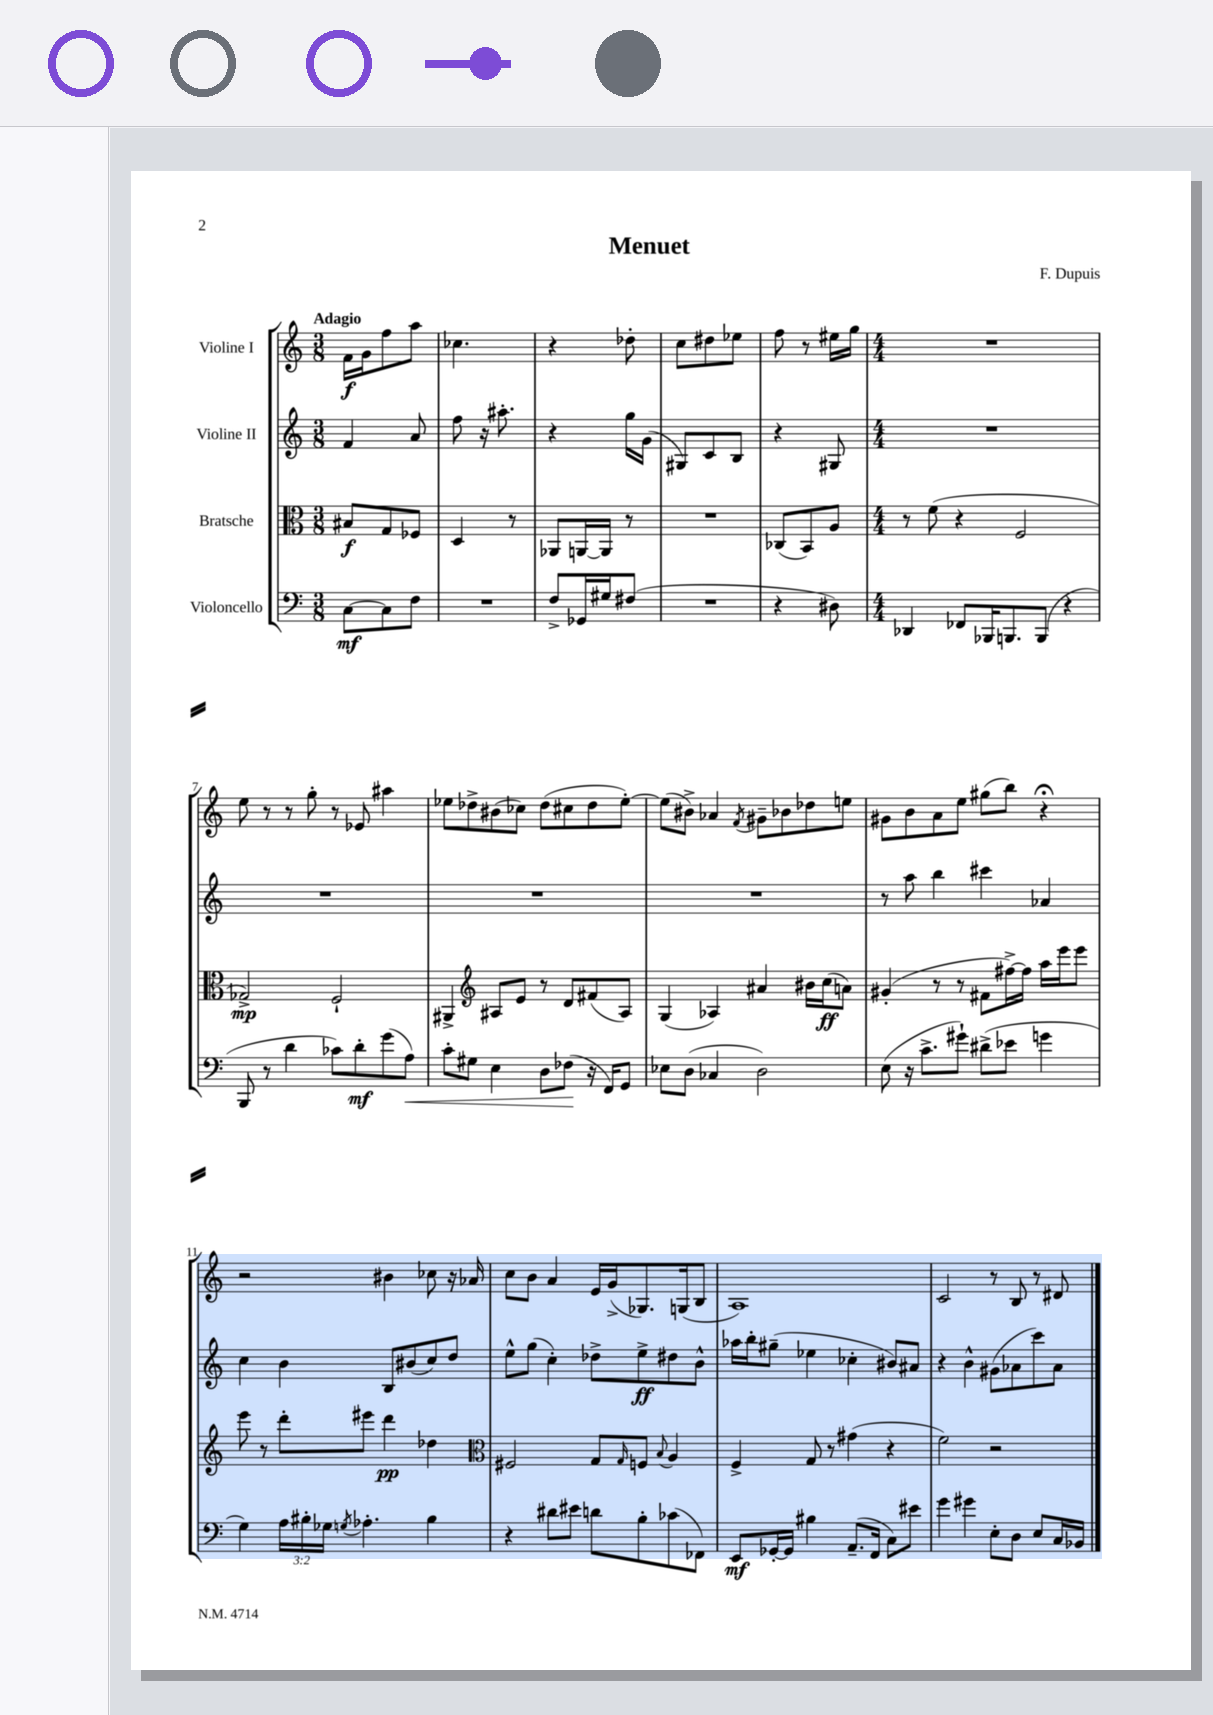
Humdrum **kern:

**kern	**dynam	**kern	**dynam	**kern	**dynam	**kern	**dynam
*part4	*part4	*part3	*part3	*part2	*part2	*part1	*part1
*staff4	*staff4	*staff3	*staff3	*staff2	*staff2	*staff1	*staff1
*I"Violoncello	*	*I"Bratsche	*	*I"Violine II	*	*I"Violine I	*
*clefF4	*	*clefC3	*	*clefG2	*	*clefG2	*
*k[]	*	*k[]	*	*k[]	*	*k[]	*
*M3/8	*	*M3/8	*	*M3/8	*	*M3/8	*
=1	=1	=1	=1	=1	=1	=1	=1
!	!	!	!	!	!	!LO:TX:a:B:t=Adagio	!
[8C\L	mf	8B#X/L	f	4f/	.	16f\LL	f
.	.	.	.	.	.	16g\J	.
8C\]	.	8G/	.	.	.	8ff\	.
8F\J	.	8F-X/J	.	8a/	.	8aa\J	.
=2	=2	=2	=2	=2	=2	=2	=2
4.r	.	4D/	.	8ff\	.	4.cc-X\	.
.	.	.	.	16r	.	.	.
.	.	.	.	8.aa#X'\	.	.	.
.	.	8r	.	.	.	.	.
=3	=3	=3	=3	=3	=3	=3	=3
8F^/L	.	8AA-X/L	.	4r	.	4r	.
16GG-X/L	.	[16AAn/L	.	.	.	.	.
16G#X/J	.	16AA/JJ]	.	.	.	.	.
(8F#X/J	.	8r	.	16gg\LL	.	8dd-X'\	.
.	.	.	.	(16g\JJ	.	.	.
=4	=4	=4	=4	=4	=4	=4	=4
4.r	.	4.r	.	8G#X/L)	.	8cc\L	.
.	.	.	.	8c/	.	8dd#X\	.
.	.	.	.	8B/J	.	8ee-X\J	.
=5	=5	=5	=5	=5	=5	=5	=5
4r	.	(8C-X/L	.	4r	.	8ff\	.
.	.	8BB/)	.	.	.	8r	.
8D#X\)	.	8A/J	.	8G#X/	.	16ee#X\LL	.
.	.	.	.	.	.	16gg\JJ	.
=6	=6	=6	=6	=6	=6	=6	=6
*M4/4	*	*M4/4	*	*M4/4	*	*M4/4	*
4DD-X/	.	8r	.	1r	.	1r	.
.	.	(8f\	.	.	.	.	.
8FF-X/L	.	4r	.	.	.	.	.
16BBB-X/K	.	.	.	.	.	.	.
8.BBBn/	.	.	.	.	.	.	.
.	.	2F/	.	.	.	.	.
(8BBB/J	.	.	.	.	.	.	.
4r	.	.	.	.	.	.	.
!!LO:LB:g=z
=7	=7	=7	=7	=7	=7	=7	=7
8BBB/	.	2G-X^/)	mp	1r	.	8ee\	.
8r	.	.	.	.	.	8r	.
4d\	.	.	.	.	.	8r	.
.	.	.	.	.	.	8gg'\	.
8c-X\L)	.	2F`/	.	.	.	8r	.
8d'\	mf	.	.	.	.	8e-X/	.
(8g\	.	.	.	.	.	4aa#X\	.
!	!LO:HP:b	!	!	!	!	!	!
8A\J)	<	.	.	.	.	.	.
=8	=8	=8	=8	=8	=8	=8	=8
8c'\L	.	4AA#X^/	.	1r	.	8ee-X\L	.
8G#X\J	.	.	.	.	.	8dd-X^\	.
*	*	*clefG2	*	*	*	*	*
4E\	.	8A#X/L	.	.	.	(8b#X\	.
.	.	8e/J	.	.	.	8cc-X\J)	.
8D\L	.	8r	.	.	.	(8dd-\L	.
(8F-X\J	.	8d/L	.	.	.	8cc#X\	.
16r	[	(8f#X/	.	.	.	8dd-\	.
16FF/KL)	.	.	.	.	.	.	.
8GG/J	.	8A#/J)	.	.	.	[8ee-'\J)	.
=9	=9	=9	=9	=9	=9	=9	=9
8E-X\L	.	(4G/	.	1r	.	(8ee-\L]	.
(8D\J	.	.	.	.	.	8b#X^\J)	.
4C-X/	.	4A-X/)	.	.	.	4a-X/	.
.	.	.	.	.	.	8qf/	.
2D\)	.	4a#X/	.	.	.	8g#X~\L	.
.	.	.	.	.	.	8b-X\	.
.	.	16b#X\LL	.	.	.	8dd-X\	.
.	.	(16cc\J	ff	.	.	.	.
.	.	8an\J)	.	.	.	8een\J	.
=10	=10	=10	=10	=10	=10	=10	=10
(8E\	.	(4g#X'/	.	8r	.	8g#X\L	.
16r	.	.	.	8aa\	.	8b\	.
8.c^\L	.	.	.	.	.	.	.
.	.	8r	.	4bb\	.	8a\	.
8g#X`\J)	.	8r	.	.	.	8ee\J	.
(8d#X^\L	.	8f#X\L	.	4ccc#X\	.	(8gg#X\L	.
8e-X\J	.	[16ff#X^\L)	.	.	.	8bb\J)	.
.	.	16ff#\JJ]	.	.	.	.	.
4gn\	.	16aa\LL	.	4a-X/	.	4r;<	.
.	.	16eee\J	.	.	.	.	.
.	.	8eee\J	.	.	.	.	.
!!LO:LB:g=z
=11	=11	=11	=11	=11	=11	=11	=11
4G\)	.	8eee\	.	4cc\	.	2r	.
.	.	8r	.	.	.	.	.
24A\LL	.	8ddd'\L	.	4b\	.	.	.
24B#X'\	.	.	.	.	.	.	.
24G-X\JJ	.	.	.	.	.	.	.
8qGn/	.	.	.	.	.	.	.
4.A-X'\	.	8eee#X\J	.	.	.	.	.
.	.	4ddd\	pp	8B/L	.	4b#X\	.
.	.	.	.	(8b#X/	.	.	.
4B#\	.	4dd-X\	.	8cc/)	.	8cc-X\	.
.	.	.	.	8dd/J	.	16r	.
.	.	.	.	.	.	16a-X/	.
=12	=12	=12	=12	=12	=12	=12	=12
*	*	*clefC3	*	*	*	*	*
4r	.	2F#X/	.	8ee^^\L	.	8cc\L	.
.	.	.	.	(8gg\J	.	8b\J	.
8d#X\L	.	.	.	4cc'\)	.	4a/	.
8e#X\J	.	.	.	.	.	.	.
8dn\L	.	8G/L	.	8dd-X^\L	.	16e/LL	.
.	.	.	.	.	.	(16g^/J	.
.	.	16qqG/	.	.	.	.	.
8B'\	.	8Fn/J	.	8ee^\	ff	8.G-X/)	.
.	.	8qqB/	.	.	.	.	.
(8c-X\	.	4A/	.	8dd#X\	.	.	.
.	.	.	.	.	.	(16Gn/k	.
8FF-X\J)	.	.	.	8b^^\J	.	8B/J	.
=13	=13	=13	=13	=13	=13	=13	=13
8EE/L	mf	4F^/	.	16aa-X\LL	.	1A)	.
.	.	.	.	16bb'\J	.	.	.
[16GG-X'/L	.	.	.	(8gg#X~\J	.	.	.
16GG-/JJ]	.	.	.	.	.	.	.
4B#X\	.	8G/	.	4ee-X\	.	.	.
.	.	8r	.	.	.	.	.
(8.AA~/L	.	(4g#X\	.	4cc-X'\	.	.	.
16FF/Jk	.	.	.	.	.	.	.
8C\L)	.	4r	.	8b#X/L)	.	.	.
8e#X\J	.	.	.	8a#X/J	.	.	.
=14	=14	=14	=14	=14	=14	=14	=14
4g\	.	2f\)	.	4r	.	2c/	.
4g#X\	.	.	.	4b^^\	.	.	.
8E'\L	.	2r	.	(8g#X\L	.	8r	.
8D\J	.	.	.	8a-X\	.	8B/	.
8E/L	.	.	.	8ccc\)	.	8r	.
16C/L	.	.	.	8a-\J	.	8d#X/	.
16BB-X/JJ	.	.	.	.	.	.	.
==	==	==	==	==	==	==	==
*-	*-	*-	*-	*-	*-	*-	*-
